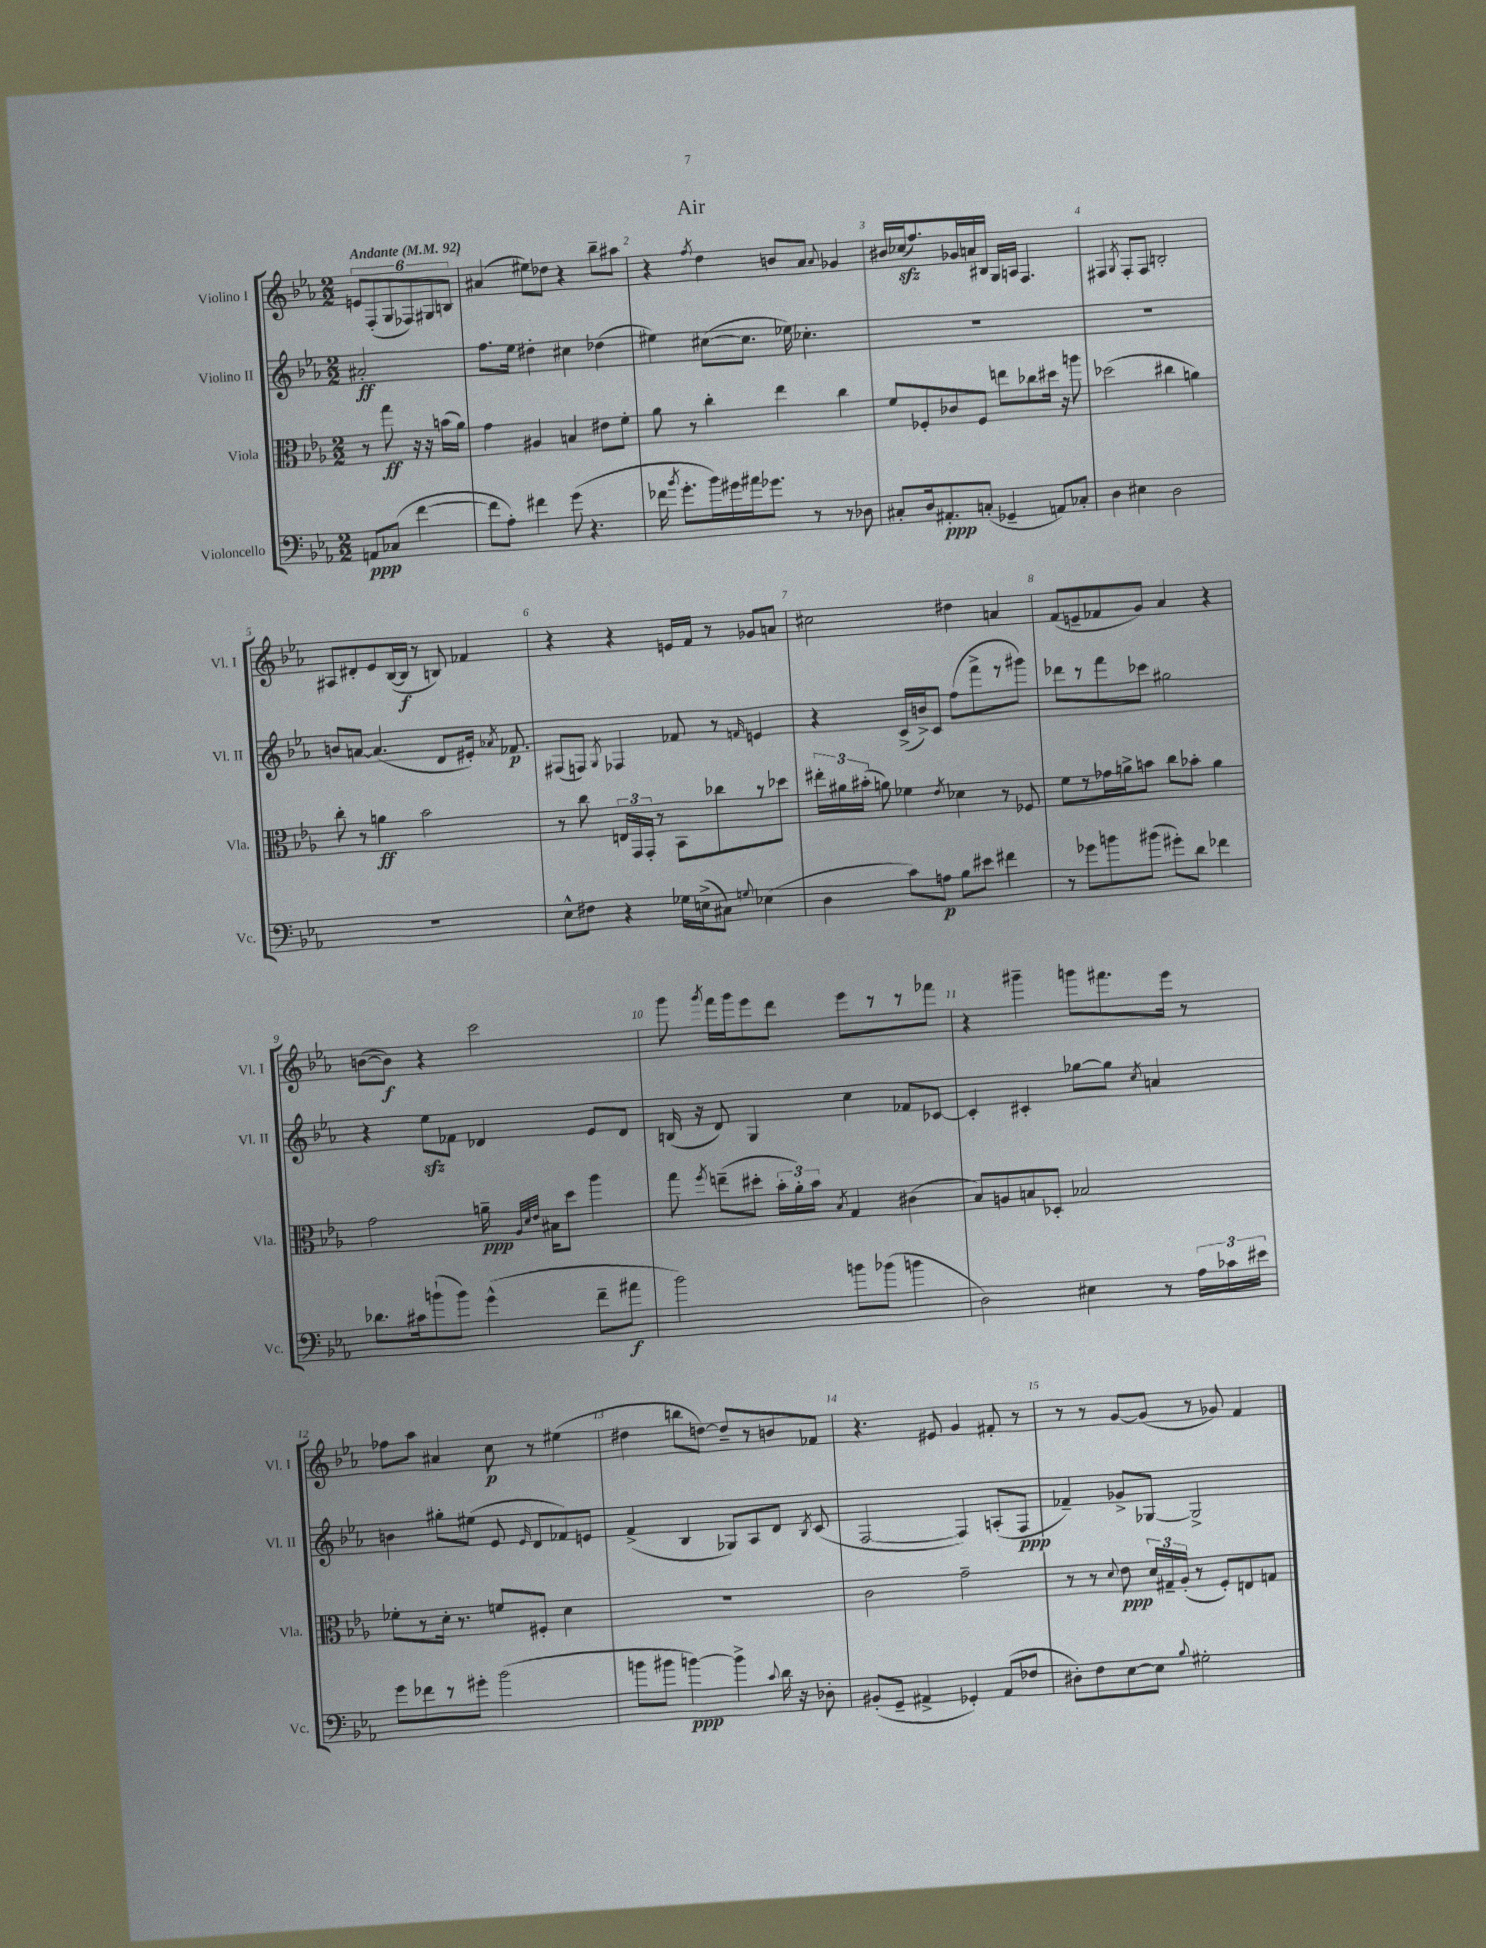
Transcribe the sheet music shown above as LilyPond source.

\header { title = "Air" }
<<
\new StaffGroup <<
\new Staff = "s0" \with { instrumentName = "Violino I" shortInstrumentName = "Vl. I" } {
    \clef treble \key ees \major \numericTimeSignature \time 2/2 \partial 2 \tempo "Andante" 4 = 92
    \autoBeamOff \tuplet 6/4 { e'8[ f8-.( g8 fes8) gis8 b8] } |
    ais'4( eis''8[) des''8] r4 bes''8[-- ais''8] |
    r4 \acciaccatura { f''8 } d''4 b'8[ aes'8] \appoggiatura { aes'8 } ges'4 |
    bis'16[ ces''16\sfz( f''8.) ges'16 a'16 bis16] g16[ a16] f4. |
    fis4 \acciaccatura { g8 } fis8[-. fis8] b2-. |
    ais8[ dis'8-. ees'8 bes16~( bes16]\f r8 b8) fes'4 |
    r4 r4 e'16[ f'16] r8 ges'8[ a'8] |
    cis''2 dis''4 a'4 |
    f'8[( e'8-- fes'8 g'8]) aes'4 r4 |
    b'8[~( b'8]\f) r4 c'''2 |
    g'''8 \acciaccatura { g'''8 } f'''16[ g'''16 ees'''8 d'''8] ees'''8[ r8 r8 fes'''8] |
    r4 gis'''4-- g'''8[ fis'''8. ees'''16] r8 |
    fes''8[ aes''8] ais'4 c''8\p r8 eis''4( |
    dis''4 b''8[ d''8]~) d''8[-- r8 b'8 fes'8] |
    r4. eis'8 g'4 fis'8-. r8 |
    r8 r8 g'8[~ g'8]( r8 ges'8) f'4 \bar "|." |
}
\new Staff = "s1" \with { instrumentName = "Violino II" shortInstrumentName = "Vl. II" } {
    \clef treble \key ees \major \numericTimeSignature \time 2/2 \partial 2
    \autoBeamOff ais'2-.\ff |
    f''8.[ ees''16] dis''4-. cis''4 des''4( |
    eis''4) cis''8[~( cis''8.] ees''16) ces''4.-. |
    R1 |
    R1 |
    b'8[ a'8]~ a'4.( d'8[ eis'16]-.) \acciaccatura { aes'8 } fes'8.\p |
    fis8[( f8]) \acciaccatura { g8 } fes4 fes'8 r8 \grace { f'16 } e'4 |
    r4 c'16[->( b'16->) c'8] f''8[( f'''8-> r8 gis'''8]) |
    des'''8[ r8 f'''8 ces'''8] gis''2 |
    r4 ees''8[\sfz fes'8] des'4 ees'8[ des'8] |
    b16( r16 d'8) g4 c''4 fes'8[ ces'8]~ |
    ces'4-. cis'4-. ges''8[~ ges''8] \acciaccatura { c''8 } a'4 |
    b'4 gis''8[-. eis''8]( ees'8 \grace { ees'16 } d'8[ fes'8) e'8] |
    f'4->( bes4 ges8[) aes8 d'8] \acciaccatura { bes8 } c'8( |
    f2~ f4) a8[-.( f8]\ppp |
    fes'4--) ges'8[-> ges8]~ ges2-> \bar "|." |
}
\new Staff = "s2" \with { instrumentName = "Viola" shortInstrumentName = "Vla." } {
    \clef alto \key ees \major \numericTimeSignature \time 2/2 \partial 2
    \autoBeamOff r8 g''8\ff r16 r16 b'16[( aes'16]) |
    g'4 ais4 b4 eis'8[ f'8]-. |
    aes'8 r8 c''4-. ees''4 c''4 |
    f'8[ fes8-. ces'8 fes8] e''8[ ces''8 dis''16] r16 a''8 |
    des''2( cis''4 a'4) |
    c''8-. r8 a'4\ff bes'2 |
    r8 c''8 \tuplet 3/2 { e16[ g,16 g,16]-. } r8 bes,8[ ces''8 r8 des''8] |
    \tuplet 3/2 { eis''16[-. ais'16 bis'16]-.( } a'8) fes'4 \acciaccatura { ees'8 } des'4 r8 fes8 |
    f'8[ r8 ges'16 a'16-> b'8] c''8[ bes'8]-. a'4 |
    g'2 a'16--\ppp \grace { aes32[ d'32 ees'32] } bis16[ d''8] aes''4 |
    g''8 \acciaccatura { f''8 } e''8[--( dis''8]-. \tuplet 3/2 { bes'16[-. aes'16-.) bes'16] } \acciaccatura { bes8 } g4 cis'4( |
    bes8[) a8 b8 des8]-. bes2 |
    fes'8[-. r8 d'16]-. r8. f'8[ fis8]-. d'4 |
    R1 |
    c'2 g'2-- |
    r8 r8 \appoggiatura { d'8 } ees'8\ppp \tuplet 3/2 { d'16[ gis16-- aes16]-.( } r8 f8[-.) e8 g8] \bar "|." |
}
\new Staff = "s3" \with { instrumentName = "Violoncello" shortInstrumentName = "Vc." } {
    \clef bass \key ees \major \numericTimeSignature \time 2/2 \partial 2
    \autoBeamOff a,8[\ppp ces8]( f'4~ |
    f'8[ aes8]-.) fis'4 g'8( r4. |
    fes'16 \acciaccatura { bes'8 } g'8.[-. bes'16) gis'16 ais'16 ges'8.] r8 r8 des8 |
    cis8[-. d16 ais,8.-.\ppp c8]-.( ges,4-- a,8[) ces8]-. |
    d4 eis4 d2 |
    R1 |
    ees8[-^ fis8] r4 ges16[ e16->( cis8]) \appoggiatura { g8 } ees4( |
    d4 c'8[) a8]\p bes8[ eis'8] fis'4 |
    r8 ges'8[ b'8 bis'8]( gis'8[-.) d'8] fes'4 |
    des'8.[ cis'16 b'8-!( b'8]) g'4-^( f'8[-- ais'8]\f |
    bes'2) b'8[ bes'8]( b'4 |
    d2) eis4 r8 \tuplet 3/2 { aes16[ ces'16 eis'16] } |
    g'8[ fes'8 r8 gis'8]-. bes'2( |
    b'8[ bis'8] b'4~\ppp) b'4-> \appoggiatura { c'8 } d'16 r16 des8-. |
    bis,8[-.( g,8]-- ais,4-> ges,4-.) ais,8[( fes8] |
    dis8[-.) f8 ees8~ ees8] \appoggiatura { bes8 } gis2-. \bar "|." |
}
>>
>>
\layout { \context { \Score \override BarNumber.break-visibility = ##(#f #t #t) barNumberVisibility = #all-bar-numbers-visible } }
